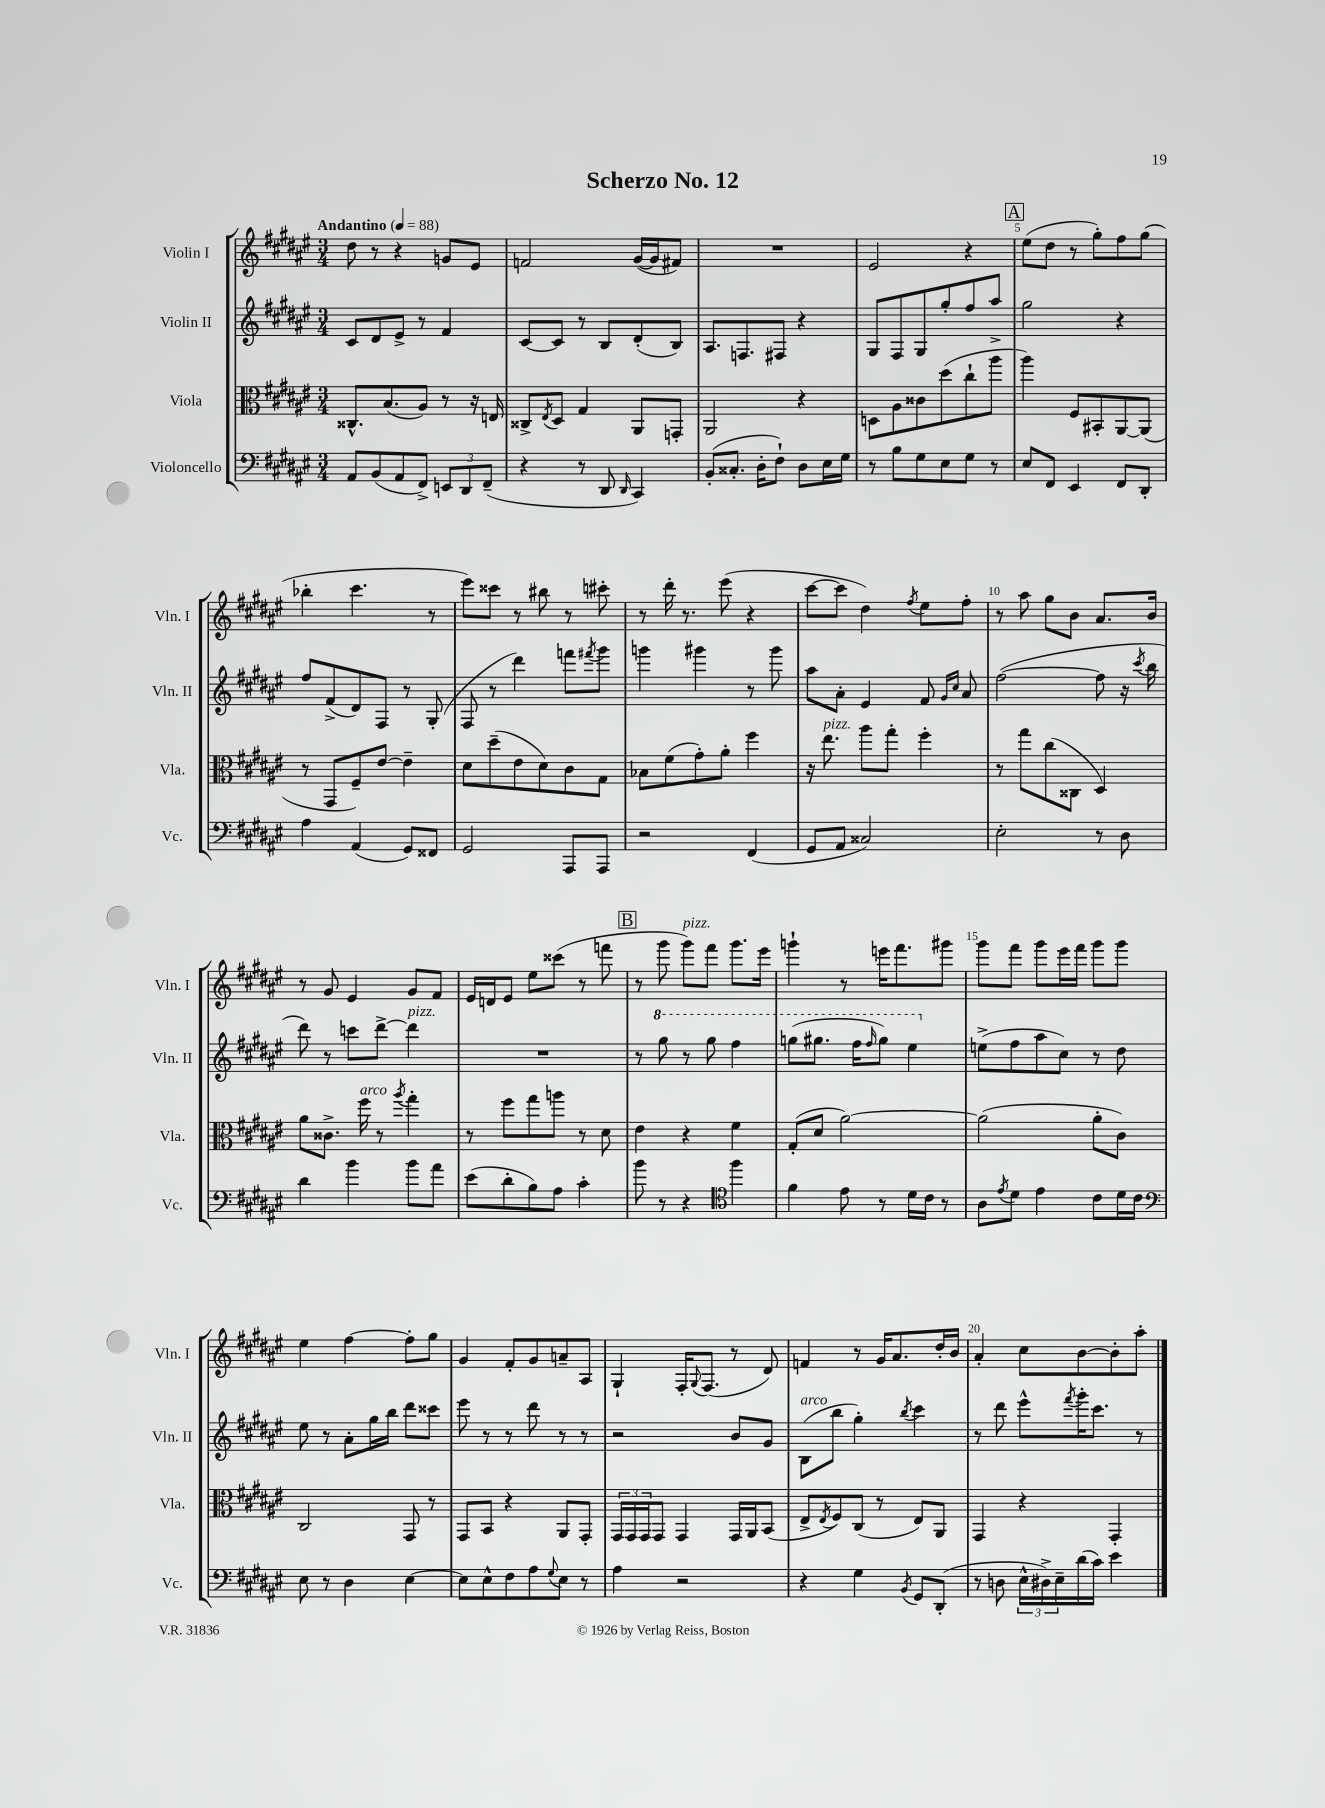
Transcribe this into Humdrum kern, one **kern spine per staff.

**kern	**kern	**kern	**kern
*part4	*part3	*part2	*part1
*staff4	*staff3	*staff2	*staff1
*I"Violoncello	*I"Viola	*I"Violin II	*I"Violin I
*I'Vc.	*I'Vla.	*I'Vln. II	*I'Vln. I
*clefF4	*clefC3	*clefG2	*clefG2
*k[f#c#g#d#a#e#]	*k[f#c#g#d#a#e#]	*k[f#c#g#d#a#e#]	*k[f#c#g#d#a#e#]
*M3/4	*M3/4	*M3/4	*M3/4
*MM88	*MM88	*MM88	*MM88
=1	=1	=1	=1
!	!	!	!LO:TX:a:B:t=Andantino
8AA#/L	8.C##X^^/L	8c#/L	8dd#\
(8BB/	.	8d#/	8r
.	(8.B/	.	.
8AA#/	.	8e#^/J	4r
8FF#^/J)	8A#/J)	8r	.
12EEn/L	8r	4f#/	8gn/L
12DD#/	.	.	.
.	16r	.	8e#/J
(12FF#~/J	.	.	.
.	16En/	.	.
=2	=2	=2	=2
4r	8C##X^/L	[8c#/L	2fn/
.	8qE#/	.	.
.	8D#/J	8c#/J]	.
8r	4G#/	8r	.
8DD#/	.	8B/L	.
16qqDD#/	.	.	.
4CC#/)	8AA#/L	(8d#'/	([16g#/LL
.	.	.	16g#/J]
.	8GGn'/J	8B/J)	8f#X/J)
=3	=3	=3	=3
(8BB'/L	2AA#/	8.A#/L	2.r
8.C##X'/J	.	.	.
.	.	8.Fn/	.
16D#'\KL	.	.	.
8F#`\J)	.	8F#X/J	.
8D#\L	4r	4r	.
16E#\L	.	.	.
16G#\JJ	.	.	.
=4	=4	=4	=4
8r	8Dn\L	8G#/L	2e#/
8B\L	8A#\	8F#/	.
8G#\	8c##X\	8G#/	.
8E#\	(8dd#\	8gg#'/	.
8G#\J	8cc#`\	8ff#/	4r
8r	8aa#\J	8aa#^/J	.
!!LO:REH:place=s1:t=A
=5	=5	=5	=5
8E#/L	4aa#\)	2gg#\	(8ee#\L
8FF#/J	.	.	8dd#\J
4EE#/	8F#/L	.	8r
.	8BB#X'/	.	8gg#'\L)
8FF#/L	[8AA#/	4r	8ff#\
8DD#'/J	(8AA#/J]	.	(8gg#\J
!!LO:LB:g=z
=6	=6	=6	=6
4A#\	8r	8ff#/L	4bb-X'\
.	8GG#/L	(8f#^/	.
(4AA#/	8F#~/)	8d#/)	4.ccc#\
.	[8e#/J	8F#/J	.
8GG#/L)	4e#~\]	8r	.
8FF##X/J	.	(8G#'/	8r
=7	=7	=7	=7
2GG#/	8d#\L	8F#/	8eee#\L)
.	(8dd#~\	8r	8ccc##X\J
.	8e#\	4ddd#\)	8r
.	8d#\)	.	8bb#X\
8AAA#/L	8c#\	8fffn\L	8r
.	.	8qfff#X/	.
8AAA#/J	8G#\J	8ggg#\J	8ccc#X'\
=8	=8	=8	=8
2r	8B-X\L	4gggn\	8r
.	(8f#\	.	16ddd#'\
.	.	.	8.r
.	8g#'\)	4ggg#X\	.
.	8a#'\J	.	(8eee#\
(4FF#/	4ff#\	8r	4r
.	.	8ggg#\	.
=9	=9	=9	=9
8GG#/L	16r	8aa#\L	[8ccc#\L
!	!LO:TX:a:i:t=pizz.	!	!
.	8.ee#\	.	.
8AA#/J	.	8a#'\J	8ccc#\J]
2C##X/)	8aa#\L	4e#/	4dd#\)
.	8gg#'\J	.	.
.	.	.	8qff#/
.	4ff#'\	8f#/	8ee#\L
.	.	16qqg#/LL	.
.	.	16qqcc#/JJ	.
.	.	8a#/	8ff#'\J
=10	=10	=10	=10
2E#'\	8r	([2ff#\	8r
.	8gg#\L	.	8aa#\
.	(8cc#\	.	8gg#\L
.	8C##X\J	.	8b\J
8r	4D#/)	8ff#\]	8.a#/L
8D#\	.	16r	.
.	.	8qccc#/	.
.	.	16bb\	16b/Jk
!!LO:LB:g=z
=11	=11	=11	=11
4d#\	8a#\L	8ddd#\)	8r
.	8.c##X^\J	8r	8g#/
4b\	.	8cccn\L	4e#/
!	!LO:TX:a:i:t=arco	!	!
.	16ff#\	.	.
.	8r	[8ddd#^\J	.
.	8qaa#/	.	.
!	!	!LO:TX:a:i:t=pizz.	!
8b\L	4gg#'\	4ddd#\]	8g#/L
8a#\J	.	.	8f#/J
=12	=12	=12	=12
(8e#\L	8r	2.r	16e#/LL
.	.	.	16dn/J
8d#'\	8ff#\L	.	8e#/J
8B\)	8gg#\	.	8ee#\L
8A#\J	8aan\J	.	(8ccc##X\J
4c#'\	8r	.	8r
.	8d#\	.	8fffn\
!!LO:REH:place=s1:t=B
=13	=13	=13	=13
8b\	4e#\	8r	8r
*	*	*8va	*
8r	.	8ggg#\	8ggg#\
!	!	!	!LO:TX:a:i:t=pizz.
4r	4r	8r	8ggg#\L)
.	.	8ggg#\	8fff#\J
*clefC4	*	*	*
4ff#\	4f#\	4fff#\	8.ggg#\L
.	.	.	16eee#\Jk
=14	=14	=14	=14
4f#\	(8G#'/L	(8gggn\L	4gggn`\
.	8d#/J	8.ggg#X\J	.
8e#\	[2a#\)	.	8r
.	.	16fff#\KL	.
.	.	16qqfff#/	.
8r	.	8ggg#\J)	16eeen\KL
.	.	.	8.fff#\
16d#\LL	.	4eee#\	.
16c#\JJ	.	.	.
8r	.	.	8ggg#X\J
=15	=15	=15	=15
*	*	*X8va	*
8A#\L	(2a#\]	(8een^\L	8ggg#\L
8qe#/	.	.	.
8d#\J	.	8ff#\	8fff#\J
4e#\	.	8aa#\	8ggg#\L
.	.	8cc#\J)	16eee#\L
.	.	.	16fff#\JJ
8c#\L	8a#'\L	8r	8ggg#\L
16d#\L	8c#\J)	8dd#\	8ggg#\J
16c#\JJ	.	.	.
!!LO:LB:g=z
=16	=16	=16	=16
*clefF4	*	*	*
8E#\	2C#/	8ee#\	4ee#\
8r	.	8r	.
4D#\	.	8a#'\L	[4ff#\
.	.	16gg#\L	.
.	.	16bb\JJ	.
[4E#\	8GG#/	8ddd#\L	8ff#'\L]
.	8r	8ccc##X\J	8gg#\J
=17	=17	=17	=17
8E#\L]	8GG#/L	8eee#\	4g#/
8E#^^\	8BB/J	8r	.
8F#\	4r	8r	8f#'/L
8A#\	.	8ddd#\	8g#/
8qqG#/	.	.	.
8E#\J	8AA#/L	8r	8an~/
8r	8GG#'/J	8r	8A#/J
=18	=18	=18	=18
4A#\	24GG#/LL	2r	4G#`/
.	24GG#/	.	.
.	24GG#/J	.	.
.	8GG#/J	.	.
2r	4GG#/	.	16F#'/KL
.	.	.	8qqG#/
.	.	.	(8.F#/J
.	16GG#/LL	8b/L	8r
.	16AA#/J	.	.
.	(8BB/J	8g#/J	8d#/)
=19	=19	=19	=19
!	!	!LO:TX:a:i:t=arco	!
4r	8E#^/L	(8B\L	4fn/
.	8qE#/	.	.
.	8F#/)	8bb\J	.
4G#\	(8C#/J	4gg#'\)	8r
.	8r	.	16g#/KL
.	.	.	8.a#/
8qBB/	.	8qbb/	.
8GG#/L	8E#/L)	4ccc#\	.
(8DD#'/J	8AA#/J	.	16dd#'/L
.	.	.	16b/JJ
=20	=20	=20	=20
8r	4GG#/	8r	4a#'/
8Dn\	.	8ddd#\	.
24E#^^\LL	4r	8eee#^^\L	8cc#\L
24D#X^\)	.	.	.
24E#~\	.	.	.
.	.	8qfff#/	.
(16d#\	.	16ggg#'\K	[8b\
16c#\JJ)	.	8.ccc#\J	.
4e#\	4GG#'/	.	8b'\]
.	.	8r	8aa#'\J
==	==	==	==
*-	*-	*-	*-
